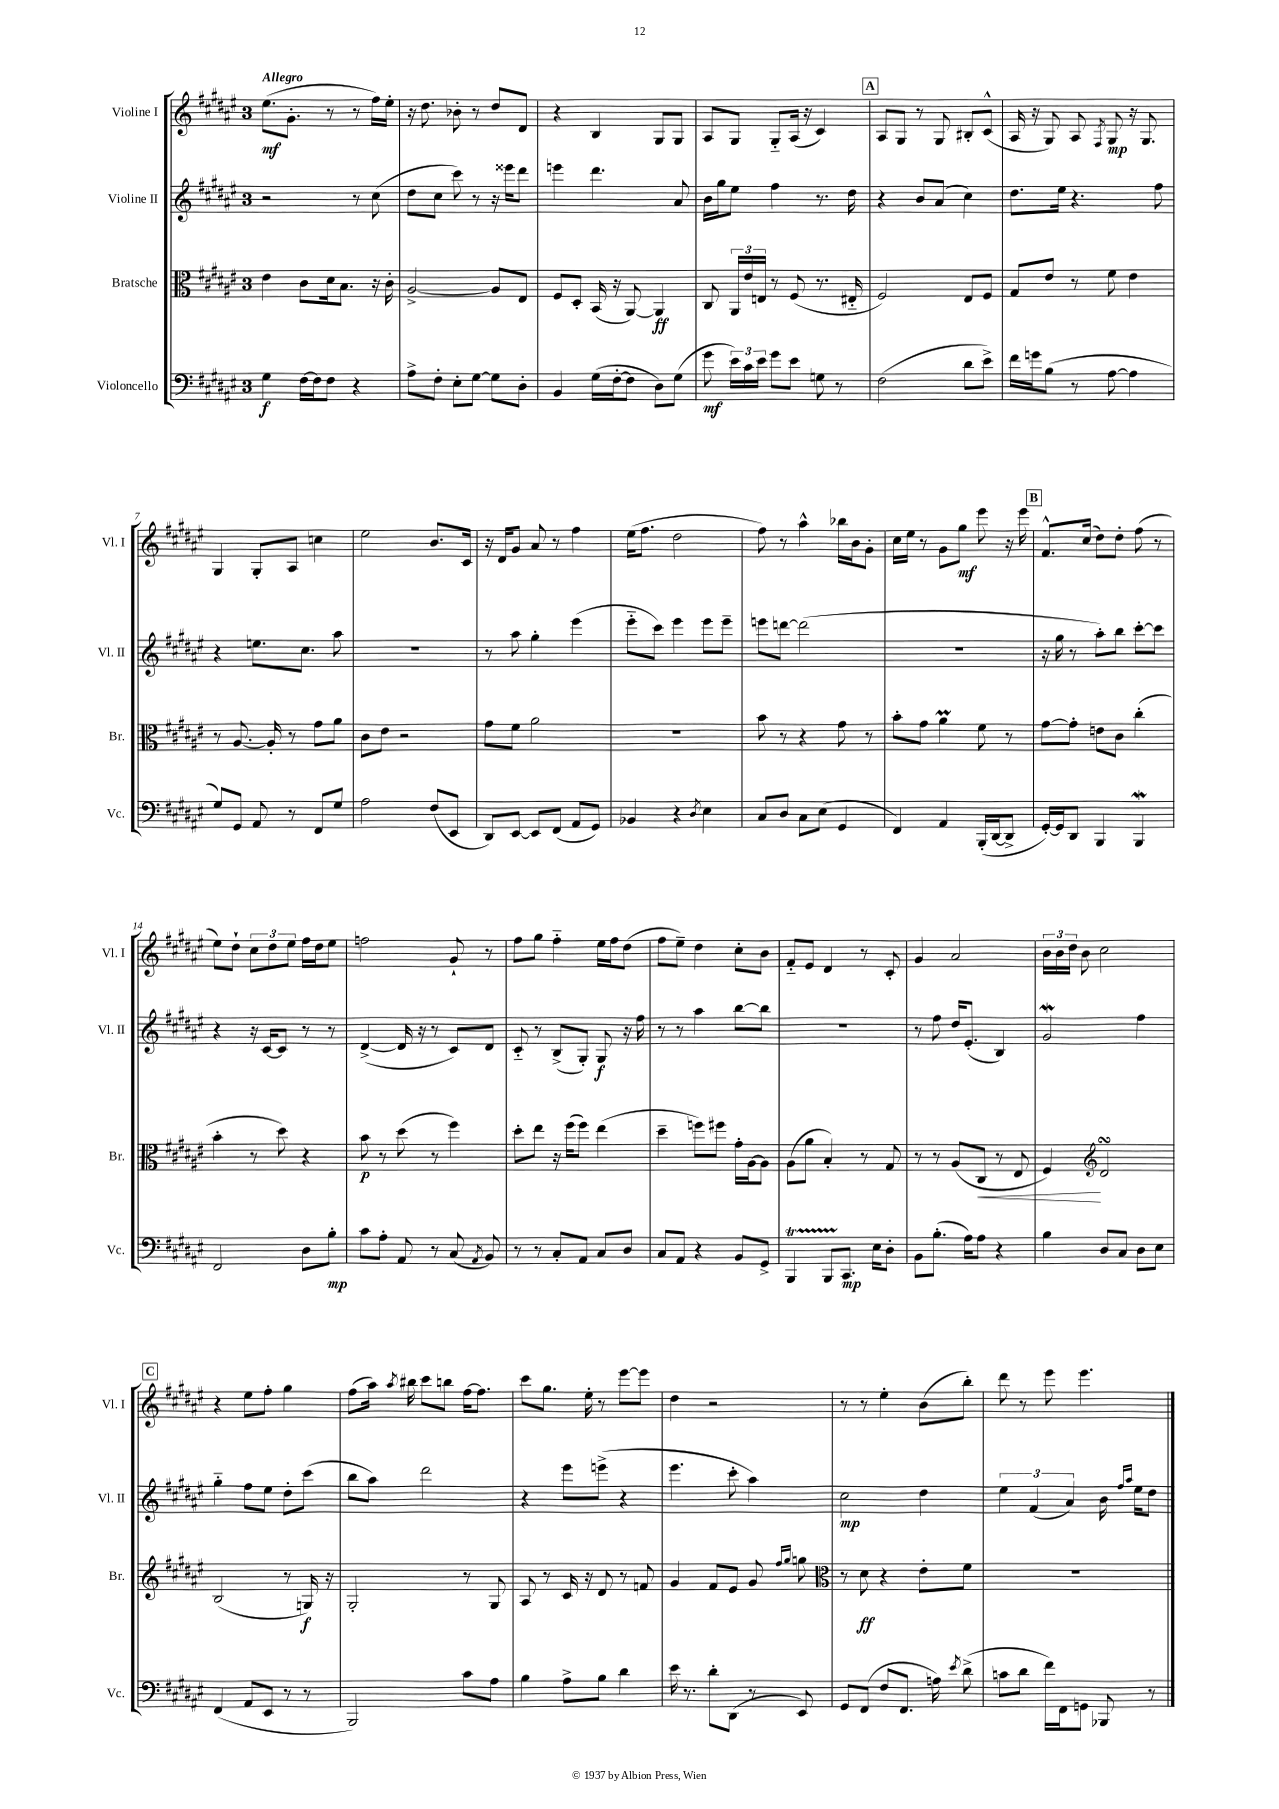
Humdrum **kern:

**kern	**kern	**kern	**kern
*staff4	*staff3	*staff2	*staff1
*clefF4	*clefC3	*clefG2	*clefG2
*k[f#c#g#d#a#e#]	*k[f#c#g#d#a#e#]	*k[f#c#g#d#a#e#]	*k[f#c#g#d#a#e#]
*M3/4	*M3/4	*M3/4	*M3/4
4G#	4e#	2r	(8.ee#
.	.	.	8.g#'
[16F#	8c#	.	.
16F#]	.	.	.
8F#	16d#	.	8r
.	8.B	.	.
4r	.	8r	8r
.	16r	(8cc#	16ff#)
.	16c#'	.	16ee#'
=	=	=	=
8A#^	[2A#^	8dd#	16r
.	.	.	8.dd#
8F#'	.	8cc#	.
8E#'	.	8ccc#)	8b-'
[8G#	.	8r	8r
8G#]	8A#]	16r	8dd#
.	.	16eee##	.
8D#'	8E#	8ddd#	8d#
=	=	=	=
4BB	8F#	4eee	4r
.	8D#'	.	.
(16G#	(16BB	4.ddd#	4B
[16F#'	16r	.	.
8F#]	[8AA#)	.	.
8D#)	4AA#]	.	8G#
(8G#	.	8a#	8G#
=	=	=	=
8g#	8C#	16b	8A#
.	.	16gg#	.
24e#)	24AA#	8ee#	8G#
24c#	24e#	.	.
24e#	24E	.	.
8g#	8r	4ff#	8G#'~
8e#	(8F#	.	(16A#
.	.	.	16r
8G	8.r	8.r	4c#)
8r	.	.	.
.	16E#'~	16dd#	.
=	=	=	=
(2F#	2F#)	4r	8A#
.	.	.	8G#
.	.	8b	8r
.	.	(8a#	8G#
8d#	8E#	4cc#)	8B#'
8e#^)	8F#	.	(8c#^^
=	=	=	=
16f#	8G#	8.dd#	16A#
16g	.	.	16r
(8B	8e#	.	8G#)
.	.	16ee#	.
8r	8r	4.r	8A#
.	.	.	8qF#
[8A#	8f#	.	8G#
4A#]	4e#	.	16r
.	.	.	8.G#
.	.	8ff#	.
=	=	=	=
8G#)	8r	4r	4G#
8GG#	[8.A#	.	.
8AA#	.	8.ee	8G#'
.	16A#']	.	.
8r	8r	.	8A#
.	.	8.cc#	.
8FF#	8g#	.	4cc
8G#	8a#	8aa#	.
=	=	=	=
2A#	8c#	2.r	2ee#
.	8e#	.	.
.	2r	.	.
(8F#	.	.	8.b
8EE#	.	.	.
.	.	.	16c#
=	=	=	=
8DD#)	8g#	8r	16r
.	.	.	16d#
[8EE#	8f#	8aa#	8g#
8EE#]	2a#	4gg#'	8a#
(8FF#	.	.	8r
8AA#	.	(4eee#	4ff#
8GG#)	.	.	.
=	=	=	=
4BB-	2.r	8eee#'~	(16ee#
.	.	.	8.ff#
.	.	8ccc#)	.
4r	.	4eee#	2dd#
8qD#	.	.	.
4E#	.	8eee#	.
.	.	8eee#~	.
=	=	=	=
8C#	8b	8eee	8ff#)
8D#	8r	[8ddd	8r
8C#	4r	(2ddd]	4aa#^^
(8E#	.	.	.
4GG#	8g#	.	16bb-
.	.	.	16b
.	8r	.	8g#'
=	=	=	=
4FF#)	8b'	2.r	16cc#
.	.	.	16ee#
.	8g#	.	8r
4AA#	4a#	.	8g#
.	.	.	8gg#
(16BBB'	8f#	.	8eee#
[16DD#	.	.	.
8DD#^]	8r	.	16r
.	.	.	16eee#
=	=	=	=
[16GG#')	[8g#	16r	8.f#^^
16GG#]	.	16gg#	.
8DD#	8g#']	8r	.
.	.	.	(16cc#
4BBB	8e	8aa#')	8dd#)
.	8c#	8bb	8dd#'
4BBB	(4cc#'	[8ccc#'	(8ff#
.	.	8ccc#]	8r
=	=	=	=
2FF#	4b'	4r	8ee#)
.	.	.	8dd#`
.	8r	16r	12cc#
.	.	[16c#	.
.	.	.	12dd#
.	8dd#)	8c#]	.
.	.	.	12ee#
8D#	4r	8r	16ff#
.	.	.	16dd#
8B'	.	8r	8ee#
=	=	=	=
8c#	8b	([4d#^	2ff
8A#'	8r	.	.
8AA#	(8dd#	16d#]	.
.	.	16r	.
8r	8r	8r	.
(8C#	4ff#)	8c#)	8g#`
8qAA#	.	.	.
8BB)	.	8d#	8r
=	=	=	=
8r	8dd#'	8c#'~	8ff#
8r	8ee#	8r	8gg#
8C#'	16r	(8B^	4ff#'~
.	(16ff#	.	.
8AA#	8ff#)	8G#')	.
8C#	(4ee#	8G#	16ee#
.	.	.	16ff#
8D#	.	16r	(8dd#
.	.	16ff#	.
=	=	=	=
8C#	4dd#~	8r	8ff#
8AA#	.	8r	8ee#~)
4r	8ff)	4aa#	4dd#
.	8ff#	.	.
8BB	16g#'	[8bb	8cc#'
.	[16A#	.	.
8GG#^	8A#]	8bb]	8b
=	=	=	=
4BBB	(8A#	2.r	8f#'~
.	8a#	.	8e#
8BBB	4B')	.	4d#
8.CC#	.	.	.
.	8r	.	8r
16E#	.	.	.
8D#'	8G#	.	8c#'
=	=	=	=
8BB	8r	8r	4g#
(8.B'	8r	8ff#	.
.	(8A#	16dd#	2a#
16A#)	.	(8.e#'	.
8A#	8C#	.	.
4r	8r	4B)	.
.	8E#	.	.
=	=	=	=
4B	4F#)	2g#	24b
.	.	.	24b
.	.	.	24dd#
.	.	.	8b
*	*clefG2	*	*
8D#	2d#	.	2cc#
8C#	.	.	.
8D#	.	4ff#	.
8E#	.	.	.
=	=	=	=
(4FF#	(2B	4gg#'~	4r
8AA#	.	8ff#	8ee#
8EE#	.	8ee#	8ff#'
8r	8r	8dd#'	4gg#
8r	16G)	(8ccc#	.
.	16r	.	.
=	=	=	=
2BBB)	2G#'	8bb	(8ff#
.	.	8aa#)	16aa#)
.	.	.	8qaa#
.	.	.	16bb#
.	.	2ddd#	8ccc#
.	.	.	8bb
8c#	8r	.	[16ff#
.	.	.	8.ff#]
8A#	8G#	.	.
=	=	=	=
4B	8A#	4r	8ccc#
.	8r	.	8.gg#
8A#^	16c#	8eee#	.
.	16r	.	16ee#'
8B	8d#	(8eee^	8r
4d#	8r	4r	[8eee#
.	8f	.	8eee#]
=	=	=	=
16e#	4g#	4.eee#	4dd#
8.r	.	.	.
8d#'	8f#	.	2r
(8DD#	8e#	8ccc#'	.
8r	8g#	4aa#)	.
.	16qqff#	.	.
.	16qqgg#	.	.
8EE#)	8gg	.	.
=	=	=	=
*	*clefC3	*	*
8GG#	8r	2cc#	8r
(8FF#	8d#	.	8r
8F#	4r	.	4ee#'
8.FF#	.	.	.
.	8e#'	4dd#	(8b
16A)	.	.	.
8qe#	.	.	.
(8d#^	8f#	.	8bb')
=	=	=	=
8c	2.r	6ee#	8ddd#
8d#	.	.	8r
.	.	(6f#	.
16f#)	.	.	8eee#
16FF#	.	.	.
.	.	6a#)	.
8GG	.	.	4.eee#
8BBB-	.	16b	.
.	.	16qqff#	.
.	.	16qqaa#	.
.	.	16ee#	.
8r	.	8dd#	.
==	==	==	==
*-	*-	*-	*-
